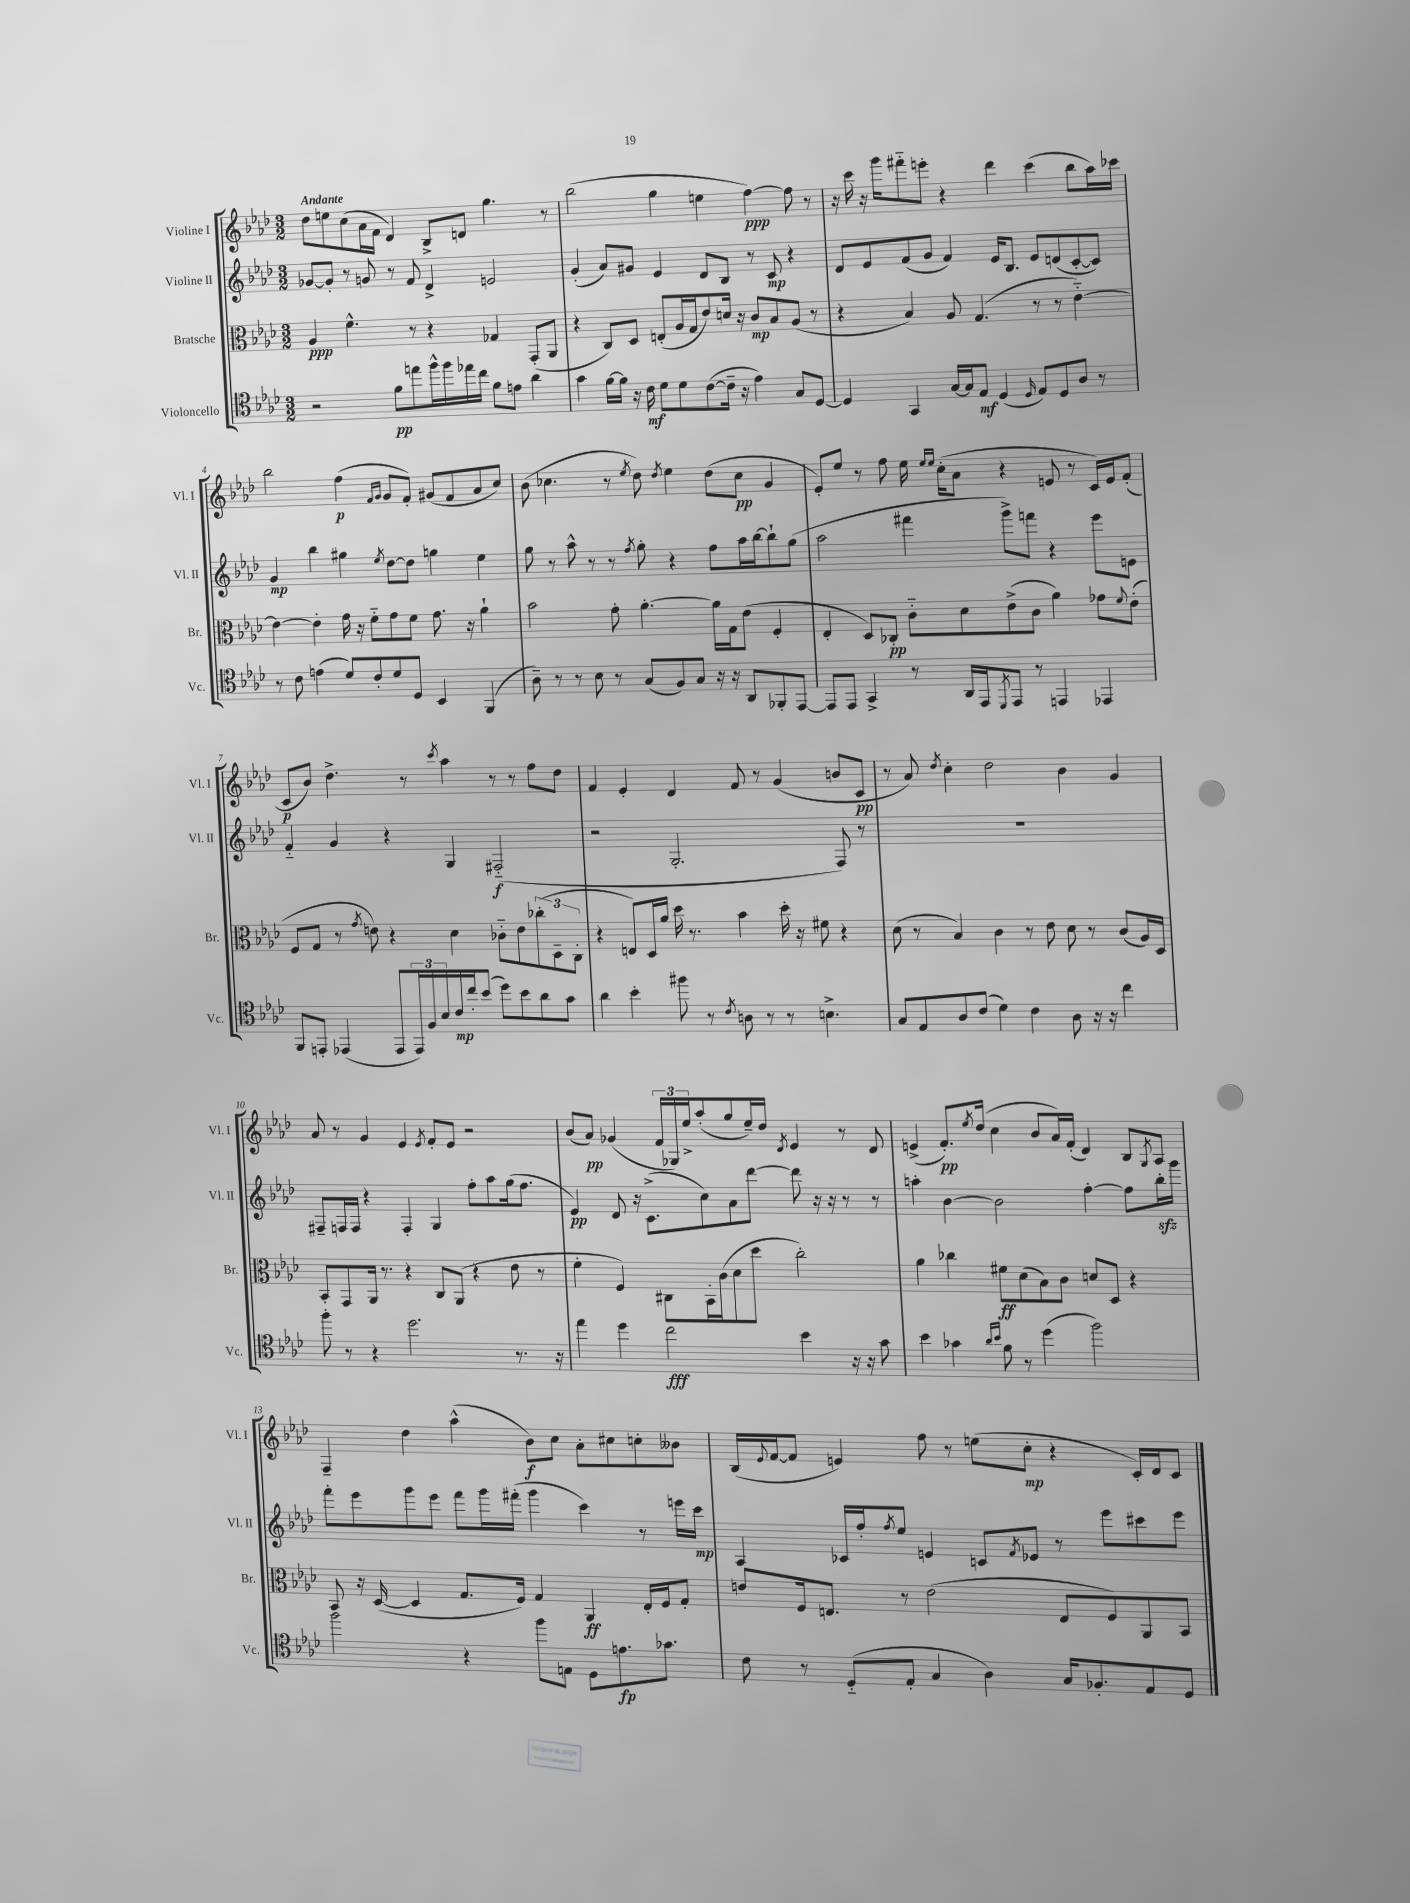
<<
\new StaffGroup <<
\new Staff = "s0" \with { instrumentName = "Violine I" shortInstrumentName = "Vl. I" } {
    \clef treble \key aes \major \numericTimeSignature \time 3/2 \tempo "Andante"
    des''8 e''8 c''8( aes'16 f'16 des'4) bes8-> d'8 g''4. r8 |
    bes''2( g''4 e''4 f''4~\ppp) f''8 r8 |
    r16 c'''16 r16 g'''16 fis'''8-_ e'''8-. r4 des'''4 c'''4( bes''8 aes''16) ces'''16 |
    bes''2 f''4\p( \grace { f'16 g'16 } g'8 f'8-.) gis'8( f'8 aes'8 c''8) |
    bes'8( ces''4. r8 \acciaccatura { ees''8 } des''8) \acciaccatura { des''8 } ees''4 des''8( ces''8\pp g'4 |
    ees'8-.) ees''8 r8 f''8 ees''16 \grace { ees''16 ees''16 } c''16-.( aes'8 r4 e'8 r8 c'16) e'16 f'8-.( |
    c'8\p bes'8) des''4.-> r8 \acciaccatura { c'''8 } aes''4 r8 r8 f''8 des''8 |
    f'4 ees'4-. des'4 f'8 r8 g'4( b'8 c'8\pp |
    r8 aes'8) \acciaccatura { des''8 } c''4-. des''2 bes'4 g'4 |
    aes'8 r8 g'4 ees'4 \acciaccatura { ees'8 } f'8-. ees'8 r2 |
    bes'8( aes'8\pp) ges'4( \tuplet 3/2 { f'16 ges16) ees''16-> } aes''8-.( g''8 ees''16--) des''16 \acciaccatura { des'8 } ees'4 r8 des'8 |
    e'4->( f'8.-.\pp) \acciaccatura { ees''8 } des''16( c''4 bes'8 aes'16) f'16-.( des'4) bes8 \acciaccatura { g8 } aes8 |
    f4-- des''4 aes''4-^( bes'8\f) c''8 aes'8-. cis''8 c''8-. beses'8 |
    bes16( \appoggiatura { ees'8 } f'16~ f'8 e'4) f''8 r8 e''8( c''8-.\mp r4 c'16-.) des'16 c'8 \bar "|." |
}
\new Staff = "s1" \with { instrumentName = "Violine II" shortInstrumentName = "Vl. II" } {
    \clef treble \key aes \major \numericTimeSignature \time 3/2
    ges'8~ ges'8-. r8 g'8 r8 f'8 des'4-> e'2 |
    g'4-.( aes'8) gis'8 ees'4 des'8 bes8 r8 c'8\mp r4 |
    des'8 ees'8 f'8( g'8 f'4) ees'16 bes8. ees'8 d'8( c'8~-. c'8) |
    g'4\mp bes''4 gis''4 \acciaccatura { ees''8 } des''8~ des''8 g''4 ees''4 |
    g''8 r8 aes''8-^ r8 r8 \acciaccatura { f''8 } g''8-. r4 f''8 aes''16 bes''16~ bes''8-! g''8( |
    aes''2 fis'''4 g'''8->) f'''8 r4 ees'''8 e'8 |
    f'4-_ g'4 r4 g4 fis2-_\f( |
    r2 g2.-. f8) r8 |
    R1. |
    fis8-- f16 f16 r4 f4-. g4 f''8-. aes''8 g''16( f''8. |
    ees'4\pp) des'8 r16 c'8.->( c''8) aes'8 des'''8~ des'''8 r16 r16 r8 r8 |
    a''4-. bes'4~ bes'2 f''4~-. f''8 bes''16-.\sfz g'''16 |
    f'''8-. ees'''8 g'''8 ees'''8 f'''8 g'''16 fis'''16-.( g'''4 c'''4) r8 e'''16 c'''16\mp |
    aes4 ces'16 f''16-. \acciaccatura { f''8 } ees''8 e'4 c'8 \acciaccatura { f'8 } ees'8 r8 ees'''8 cis'''8 ees'''8 \bar "|." |
}
\new Staff = "s2" \with { instrumentName = "Bratsche" shortInstrumentName = "Br." } {
    \clef alto \key aes \major \numericTimeSignature \time 3/2
    aes4\ppp f'4.-^ r8 r4 ges4 g,8-.( aes,8 |
    r4 c8) des8 e8-.( aes16 g16 ees'8) d'16 r16 c'8\mp bes8 aes8( r8 |
    r4 bes4) aes8 g4.( r8 r8 ees'4~-_) |
    ees'4~ ees'4-. g'16 r16 f'8-_ g'8 f'8 g'8. r16 aes'4-! |
    bes'2 g'8-. aes'4.~-. aes'16 g16 ees'8( f4-. |
    ees4-. des8) ces8-.\pp c'8-_ des'8 ees'8->( c'8 aes'4) ges'8 \appoggiatura { f'8 } ees'8-.( |
    f8 g8 r8 \acciaccatura { g'8 } e'8) r4 des'4 ces'8-_ e'8 \tuplet 3/2 { ces''8-.( des8-- c8-. } |
    r4 e8) des16 aes'16 des''16 r8. bes'4 des''16-. r16 fis'8 r4 |
    des'8( r8 bes4) c'4 r8 ees'8 des'8 r8 c'8( aes16) des16 |
    bes,8-. g,8 aes,16 r8. r4 c8 aes,8( r4 ees'8 r8 |
    f'4-. f4) cis8 bes,16-. c'16( des'8 des''8 c''2-.) |
    aes'4 ces''4 fis'8\ff des'8( bes8) c'8 d'8 des8 r4 |
    bes,8 r16 des16~( des4 g8. f16) g4 aes,4\ff ees16-. f16 g8-. |
    e'8 f16 e8. r8 e'2( e8 f8) aes,8 bes,8 \bar "|." |
}
\new Staff = "s3" \with { instrumentName = "Violoncello" shortInstrumentName = "Vc." } {
    \clef tenor \key aes \major \numericTimeSignature \time 3/2
    r2 f'8\pp e''8 f''16-^ f''16 ees''16 c''16 f'8 e'8 aes'4 |
    g'4 f'16~ f'16 r16 c'16\mf des'8 des'8 c'8~( c'16-- r16 ees'4) g8 des8~ |
    des4 g,4 g16~ g16 ees8\mf des4( \grace { des16 } ees8) des8 aes8 r8 |
    r8 c'8 e'4( des'8) c'8-. des'8 des8 bes,4 f,4( |
    aes8--) r8 r8 bes8 r8 g8( f8) g8 r16 r16 aes,8 fes,8-. ees,8~ |
    ees,8 ees,8 g,4-> r8 aes,16 ees,16 \acciaccatura { des,8 } ees,8 r8 e,4 ees,4 |
    f,8 e,8-. ees,4( ees,8 \tuplet 3/2 { ees,16) f16 bes16 } c'16\mp c''16-. bes'8( des''8) bes'8 aes'8 g'8 |
    aes'4 bes'4-. fis''8 r8 \acciaccatura { c'8 } a8 r8 r8 b4.-> |
    g8 ees8 aes8 c'8( des'4) c'4 aes8 r16 r16 c''4 |
    f''8-. r8 r4 des''2. r8. r16 |
    ees''4 des''4 c''2\fff bes'4 r16 r16 g'8 |
    bes'4 ges'4 \grace { aes'16 bes'16 } f'8 r8 des''4( f''2) |
    f''2 r4 f''8 e8 des8 e'8.\fp ges'8. |
    c'8 r8 des8-_( ees8-. g4 aes4) g16 fes8.-. ees8 des8 \bar "|." |
}
>>
>>
